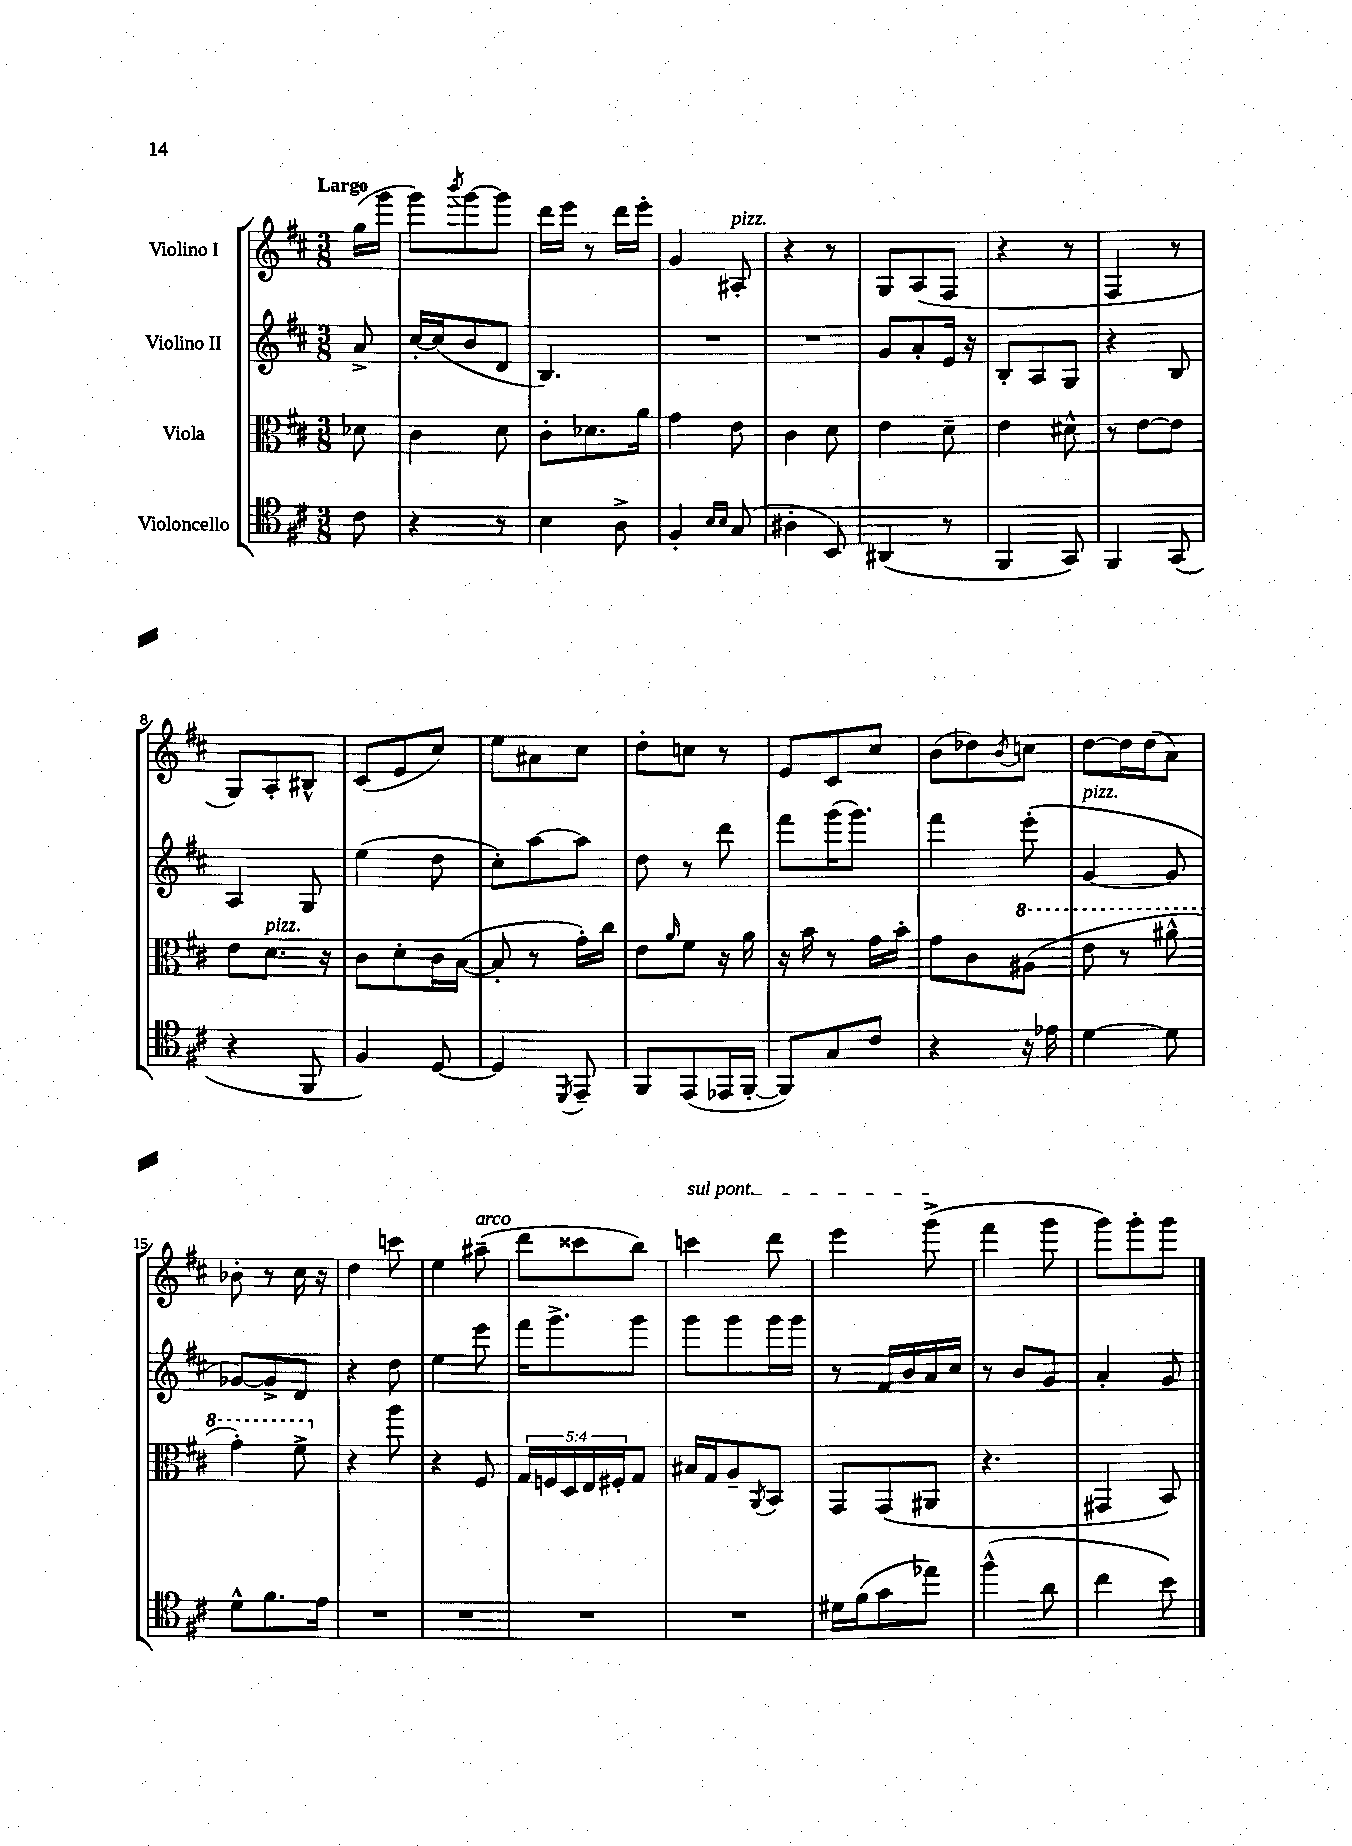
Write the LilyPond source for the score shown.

<<
\new StaffGroup <<
\new Staff = "s0" \with { instrumentName = "Violino I" } {
    \clef treble \key d \major \numericTimeSignature \time 3/8 \partial 8 \tempo "Largo"
    g''16( g'''16 |
    g'''8) \acciaccatura { b'''8 } g'''8~ g'''8 |
    d'''16 e'''16 r8 d'''16 e'''16-. |
    g'4 ais8-.^\markup { \italic "pizz." } |
    r4 r8 |
    g8 a8( fis8 |
    r4 r8 |
    fis4 r8 |
    g8) a8-. bis8-^ |
    cis'8( e'8 cis''8) |
    e''8 ais'8 cis''8 |
    d''8-. c''8 r8 |
    e'8 cis'8 cis''8 |
    b'8( des''8) \acciaccatura { b'8 } c''8 |
    d''8~ d''16 d''16( a'8) |
    bes'8-. r8 cis''16 r16 |
    d''4 c'''8 |
    e''4 ais''8--^\markup { \italic "arco" }( |
    d'''8 cisis'''8 b''8) |
    \once \override TextSpanner.bound-details.left.text = \markup { \italic "sul pont." } c'''4\startTextSpan d'''8 |
    e'''4 g'''8->\stopTextSpan( |
    fis'''4 g'''8 |
    g'''8) g'''8-. g'''8 \bar "|." |
}
\new Staff = "s1" \with { instrumentName = "Violino II" } {
    \clef treble \key d \major \numericTimeSignature \time 3/8 \partial 8
    a'8-> |
    cis''16~-. cis''16( b'8 d'8 |
    b4.) |
    R4. |
    R4. |
    g'8 a'8-. e'16 r16 |
    b8-. a8 g8 |
    r4 b8 |
    a4 g8 |
    e''4( d''8 |
    cis''8-.) a''8~ a''8 |
    d''8 r8 d'''8 |
    fis'''8 g'''16( g'''8.) |
    fis'''4 e'''8-.( |
    g'4~^\markup { \italic "pizz." } g'8 |
    ges'8~) ges'8-> d'8 |
    r4 d''8 |
    e''4 e'''8 |
    fis'''16 g'''8.-> g'''8 |
    g'''8 g'''8 g'''16 g'''16 |
    r8 fis'16 b'16 a'16 cis''16 |
    r8 b'8 g'8 |
    a'4-. g'8 \bar "|." |
}
\new Staff = "s2" \with { instrumentName = "Viola" } {
    \clef alto \key d \major \numericTimeSignature \time 3/8 \override Staff.TupletNumber.text = #tuplet-number::calc-fraction-text \partial 8
    des'8 |
    cis'4 d'8 |
    cis'8-. des'8. a'16 |
    g'4 e'8 |
    cis'4 d'8 |
    e'4 d'8-- |
    e'4 dis'8-^ |
    r8 e'8~ e'8 |
    e'8 d'8.^\markup { \italic "pizz." } r16 |
    cis'8 d'8-. cis'16 b16~( |
    b8-. r8 g'16-.) cis''16 |
    e'8 \grace { a'16 } fis'8 r16 a'16 |
    r16 b'16 r8 g'16 b'16-. |
    g'8 cis'8 \ottava #1 ais'8( |
    e''8 r8 ais''8-^ |
    g''4-.) fis''8-> \ottava #0 |
    r4 a''8 |
    r4 fis8 |
    \tuplet 5/4 { g16 f16 d16 e16 fis16-. } g8 |
    bis16 g16 a8-- \acciaccatura { a,8 } b,8 |
    g,8 g,8( ais,8 |
    r4. |
    gis,4 b,8) \bar "|." |
}
\new Staff = "s3" \with { instrumentName = "Violoncello" } {
    \clef tenor \key d \major \numericTimeSignature \time 3/8 \partial 8
    cis'8 |
    r4 r8 |
    b4 a8-> |
    fis4-. \grace { b16 b16 } g8( |
    ais4-. b,8) |
    ais,4( r8 |
    fis,4 g,8) |
    fis,4 g,8( |
    r4 fis,8 |
    fis4) d8~ |
    d4 \acciaccatura { d,8 } e,8-- |
    fis,8 e,8( ees,16 fis,16~-. |
    fis,8) g8 cis'8 |
    r4 r16 ees'16 |
    d'4~ d'8 |
    d'8-^ fis'8. e'16 |
    R4. |
    R4. |
    R4. |
    R4. |
    dis'16 fis'16( g'8 ees''8) |
    fis''4-^( a'8 |
    cis''4 b'8) \bar "|." |
}
>>
>>
